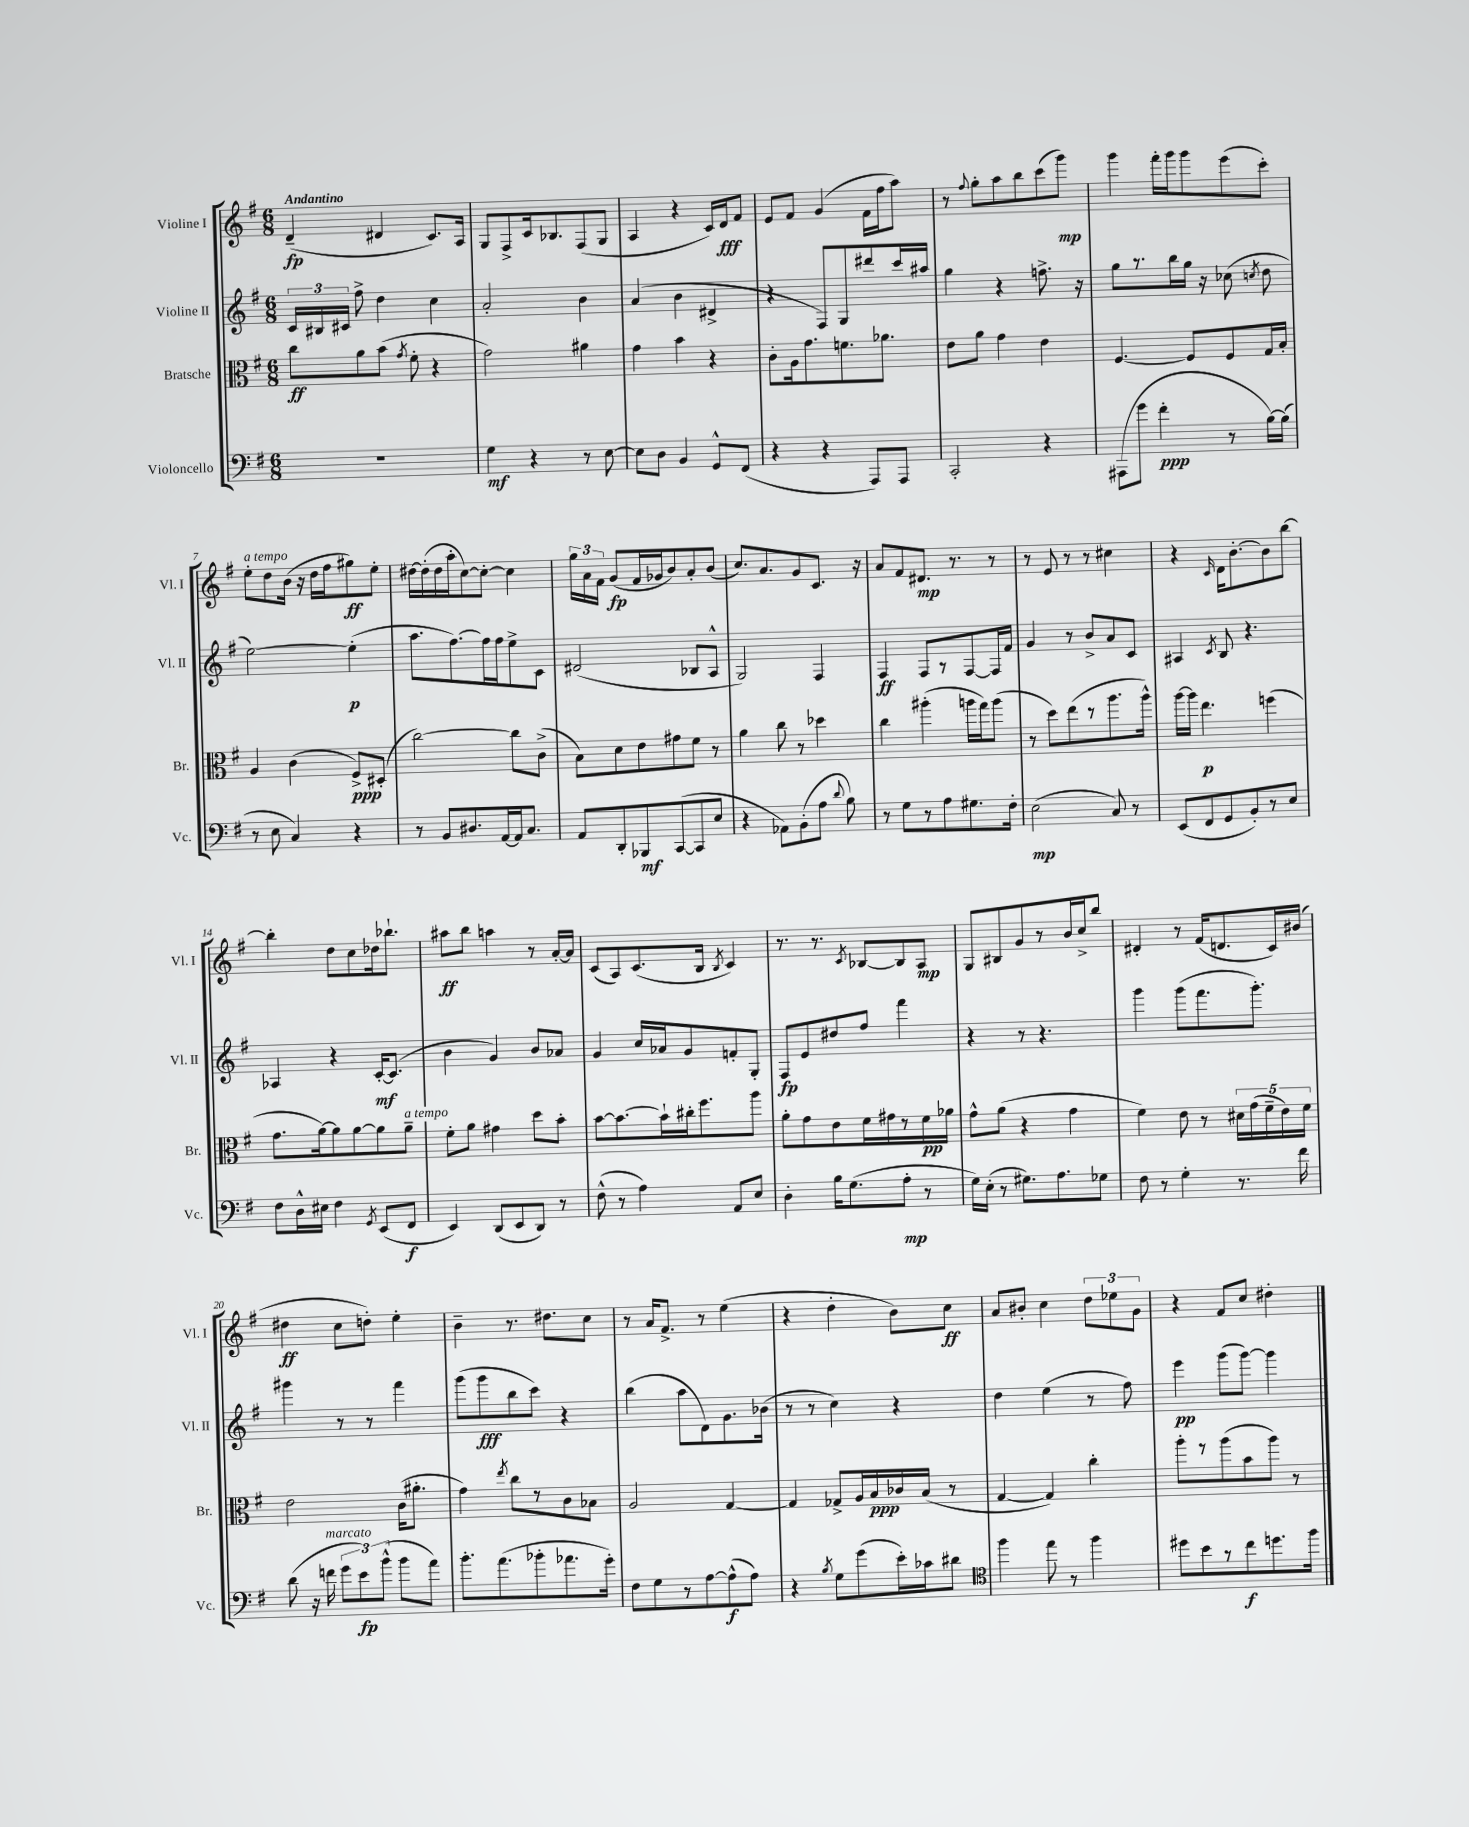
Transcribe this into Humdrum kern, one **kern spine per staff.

**kern	**kern	**kern	**kern
*staff4	*staff3	*staff2	*staff1
*clefF4	*clefC3	*clefG2	*clefG2
*k[f#]	*k[f#]	*k[f#]	*k[f#]
*M6/8	*M6/8	*M6/8	*M6/8
2.r	8cc\L	24c/LL	(4d~/
.	.	24B#/	.
.	.	24c#/JJ	.
.	8a\	8ff#^\	.
.	(8b\J	4dd\	4d#/
.	8qg/	.	.
.	8f#'\	.	.
.	4r	4cc\	8.c/L)
.	.	.	16A/Jk
=	=	=	=
4G\	2g\)	2a'/	8G/L
.	.	.	8F#^/
4r	.	.	16c/k
.	.	.	8.B-/
8r	4a#\	4b\	(8F#/
[8E\	.	.	8G/J
=	=	=	=
8E\]L	4g\	(4a/	4A/
8D\J	.	.	.
4BB/	4b\	4b\	4r
8GG^^/L	4r	4d#^/	16c/LL)
.	.	.	16d/J
(8FF#/J	.	.	8f#/J
=	=	=	=
4r	8c'\L	4r	8e/L
.	16A\k	.	8f#/J
.	8.g\	.	.
4r	.	8F#/L)	(4g/
.	8.f\	8G/	.
8AAA/L)	.	8ddd#/	16f#\LL
.	8.a-\J	.	16ff#\J
8AAA/J	.	16ccc/L	8aa\J)
.	.	16aa#/JJ	.
=	=	=	=
2CC'/	8e\L	4gg\	8r
.	.	.	8qqff#/
.	8a\J	.	8gg'\L
.	4g\	4r	8aa\
.	.	.	8bb\
4r	4e\	8.ff^\	(8ccc\
.	.	.	8ggg\J)
.	.	16r	.
=	=	=	=
(8AAA#\L	[4.F#/	8gg\L	4ggg\
8g\J	.	8.r	.
4f#'\	.	.	16fff#'\LL
.	.	16bb\L	16ggg\J
.	8F#/]L	16gg\JJ	8ggg\
.	.	16r	.
8r	8F#/	(8cc-\	(8eee\
.	.	8qcc/	.
[16B\LL)	16G/L	8dd\	8ccc'\J)
(16B\]JJ	16B'/JJ	.	.
=	=	=	=
8r	4A/	[2ee\)	8ee'\L
8E\	.	.	8dd\
4C/)	(4c\	.	(16b\Jk
.	.	.	16r
.	.	.	16dd\LL
.	.	.	16ff#\J
4r	8F#^/L)	(4ee'\]	8gg#\)
.	(8D#'/J	.	8ee'\J
=	=	=	=
8r	[2cc\)	8.aa\L	[16dd#\LL
.	.	.	(16dd#'\]
8BB/L	.	.	16dd#\
.	.	[8.ff#\)	16aa'\J
8.D#/	.	.	[8cc\)
.	.	16ff#\]L	8cc'\_J
[16AA/L	.	16ff#\J	.
16AA/]J	8cc\]L	8ee^\	4cc\]
8.C/J	.	.	.
.	(8c^\J	8c\J	.
=	=	=	=
8AA/L	8B\L)	(2d#/	24gg\LL
.	.	.	24a\
.	.	.	24f#\JJ
8DD'/	8d\	.	(8g/L
8BBB-/	8e\	.	16f#/L
.	.	.	16g-/J
([8CC/	8g#\	.	8b/)
8CC/]	8f#\J	8B-/L	8a'/
8E/J	8r	8A^^/J	(8b/J
=	=	=	=
4r	4a\	2G/)	8.cc/L)
.	.	.	8.a/
8AA-\L)	8cc\	.	.
(8BB'\	8r	.	8g/
8A\J	4dd-\	4F#/	8.c/J
8qqd/	.	.	.
8B\)	.	.	.
.	.	.	16r
=	=	=	=
8r	4cc\	4F#/	8a/L
8G\L	.	.	8f#/
8r	(4aa#'\	8F#/L	8.d#/J
8A\	.	8r	.
.	.	.	8.r
8.G#\	16aa\LL	[8F#/	.
.	16gg\J)	.	.
.	(8aa\J	16F#/]L	8r
16F#'\Jk	.	16f#/JJ	.
=	=	=	=
(2E\	8r	4g/	8r
.	8dd\L)	.	8e/
.	(8ee\	8r	8r
.	8r	8b^/L	8r
8C/)	8.aa\	8a/	4cc#\
8r	.	8c/J	.
.	16aa^^\Jk)	.	.
=	=	=	=
(8EE/L	[16aa\LL	4A#/	4r
.	16aa\]JJ	.	.
8FF#/	4.ee\	.	.
.	.	8qc/	16qqc/
8GG/	.	8B/	16d\LK
.	.	.	[8.b'\
8BB'/)	.	4.r	.
8r	(4ff\	.	8b\]
8E/J	.	.	[8bb\J
=	=	=	=
8F#\L	8.g\L	4A-/	4bb'\]
16D^^\L	.	.	.
16E#\JJ	[16a\k)	.	.
4F#\	8a\]	4r	8dd\L
.	[8a\	.	8cc\
8qGG/	.	.	.
(8EE/L	8a\]	[16c'/LK	16dd-\k
.	.	(8.c/]J	8.bb-`\J
8FF#/J	8a~\J	.	.
=	=	=	=
4EE/)	8f#'\L	4b\	8aa#\L
.	8a\J	.	8bb\J
(8DD/L	4g#\	4g/)	4aa\
8EE/	.	.	.
8DD/J)	8dd\L	8b/L	8r
8r	8b'\J	8a-/J	[16a'/LL
.	.	.	16a/]JJ
=	=	=	=
(8F#^^\	[8b\L	4g/	(8c/L
8r	8.b\_	.	8A/)
4A\)	.	16cc/LL	(8.c/
.	16b`\]L	16a-/J	.
.	16cc#'\J	8g/	.
.	8.ff#\	.	16B/Jk
.	.	.	8qB/
8AA/L	.	8f'/	4c/)
8E/J	8aa\J	8G'/J	.
=	=	=	=
4D'\	8a'\L	8F#/L	8.r
.	8g\	8e/	.
.	.	.	8.r
16B\LK	8e\	8dd#/	.
(8.G\	.	.	.
.	.	.	8qc/
.	16f#\L	8ff#/J	[8B-/L
.	16g#\	.	.
8A'\J	8r	4fff#\	8B-/]
8r	16f#\	.	8A/J
.	16a-\JJ	.	.
=	=	=	=
16G\LL)	8g^^\L	4r	8G/L
(16E'\JJ	.	.	.
8r	(8a\J	.	8B#/
8.G#\L)	4r	8r	8g/
.	.	4.r	8r
8.A\	.	.	.
.	4g\	.	16b/L
.	.	.	16cc^/J
8G-\J	.	.	8bb/J
=	=	=	=
8F#\	4f#\)	4ggg\	4d#'/
8r	.	.	.
4G'\	8e\	(8ggg\L	8r
.	8r	8.fff#\	(16f#/LK
.	.	.	8.d/
8.r	20d#\LL	.	.
.	(20g\	.	.
.	.	8.ggg'\J)	.
.	20f#~\	.	.
.	.	.	16c/L)
.	20e\)	.	.
16f#\	.	.	(16b#/JJ
.	20f#\JJ	.	.
=	=	=	=
(8d\	2e\	4ggg#\	4dd#\
16r	.	.	.
16f\	.	.	.
12g\L	.	8r	8cc\L
12e\)	.	.	.
.	.	8r	8dd'\J)
(12b^^\J	.	.	.
8b\L	(16c\LK	4fff#\	4ee'\
.	8.a#'\J	.	.
8a\J)	.	.	.
=	=	=	=
8.b'\L	4g\)	(8ggg\L	4b~\
.	.	8ggg\	.
(8.a\	.	.	.
.	8qee/	.	.
.	8cc\L	8bb\	8.r
8b-'\	8r	8ccc\J)	.
.	.	.	8.dd#\L
8.a-\	8c\	4r	.
.	8B-\J	.	8cc\J
16g'\Jk)	.	.	.
=	=	=	=
8F#\L	2A/	(4bb\	8r
8G\	.	.	16a/LK
.	.	.	8.f#^/J
8r	.	8aa\L	.
[8A\	.	8d\)	8r
(8A^^\]	[4G/	8.g\	(4ee\
8A\J)	.	.	.
.	.	(16b-\Jk	.
=	=	=	=
4r	4G/]	8r	4r
.	.	8r	.
8qB/	.	.	.
8G\L	8G-^/L	4cc\)	4dd'\
(8g\	16A/L	.	.
.	16B/	.	.
16e'\L)	16c-/	4r	8b\L)
16c-\J	(16B/JJ	.	.
8d#\J	8r	.	8cc\J
=	=	=	=
*clefC4	*	*	*
4ff#\	[4G/	4dd\	8a/L
.	.	.	8b#'/J
8ee\	4G/])	(4ee\	4cc\
8r	.	.	.
4ff#\	4cc'\	8r	12dd\L
.	.	.	12ee-\
.	.	8ff#\)	.
.	.	.	12g\J
=	=	=	=
8dd#\L	8aa'\L	4eee\	4r
8b\	8r	.	.
8r	(8aa\	(8ggg\L	8f#/L
8cc\	8b\	[8ggg\J)	8cc/J
8.dd\	8aa\J)	4ggg\]	4dd#'\
.	8r	.	.
16ff#\Jk	.	.	.
==	==	==	==
*-	*-	*-	*-
